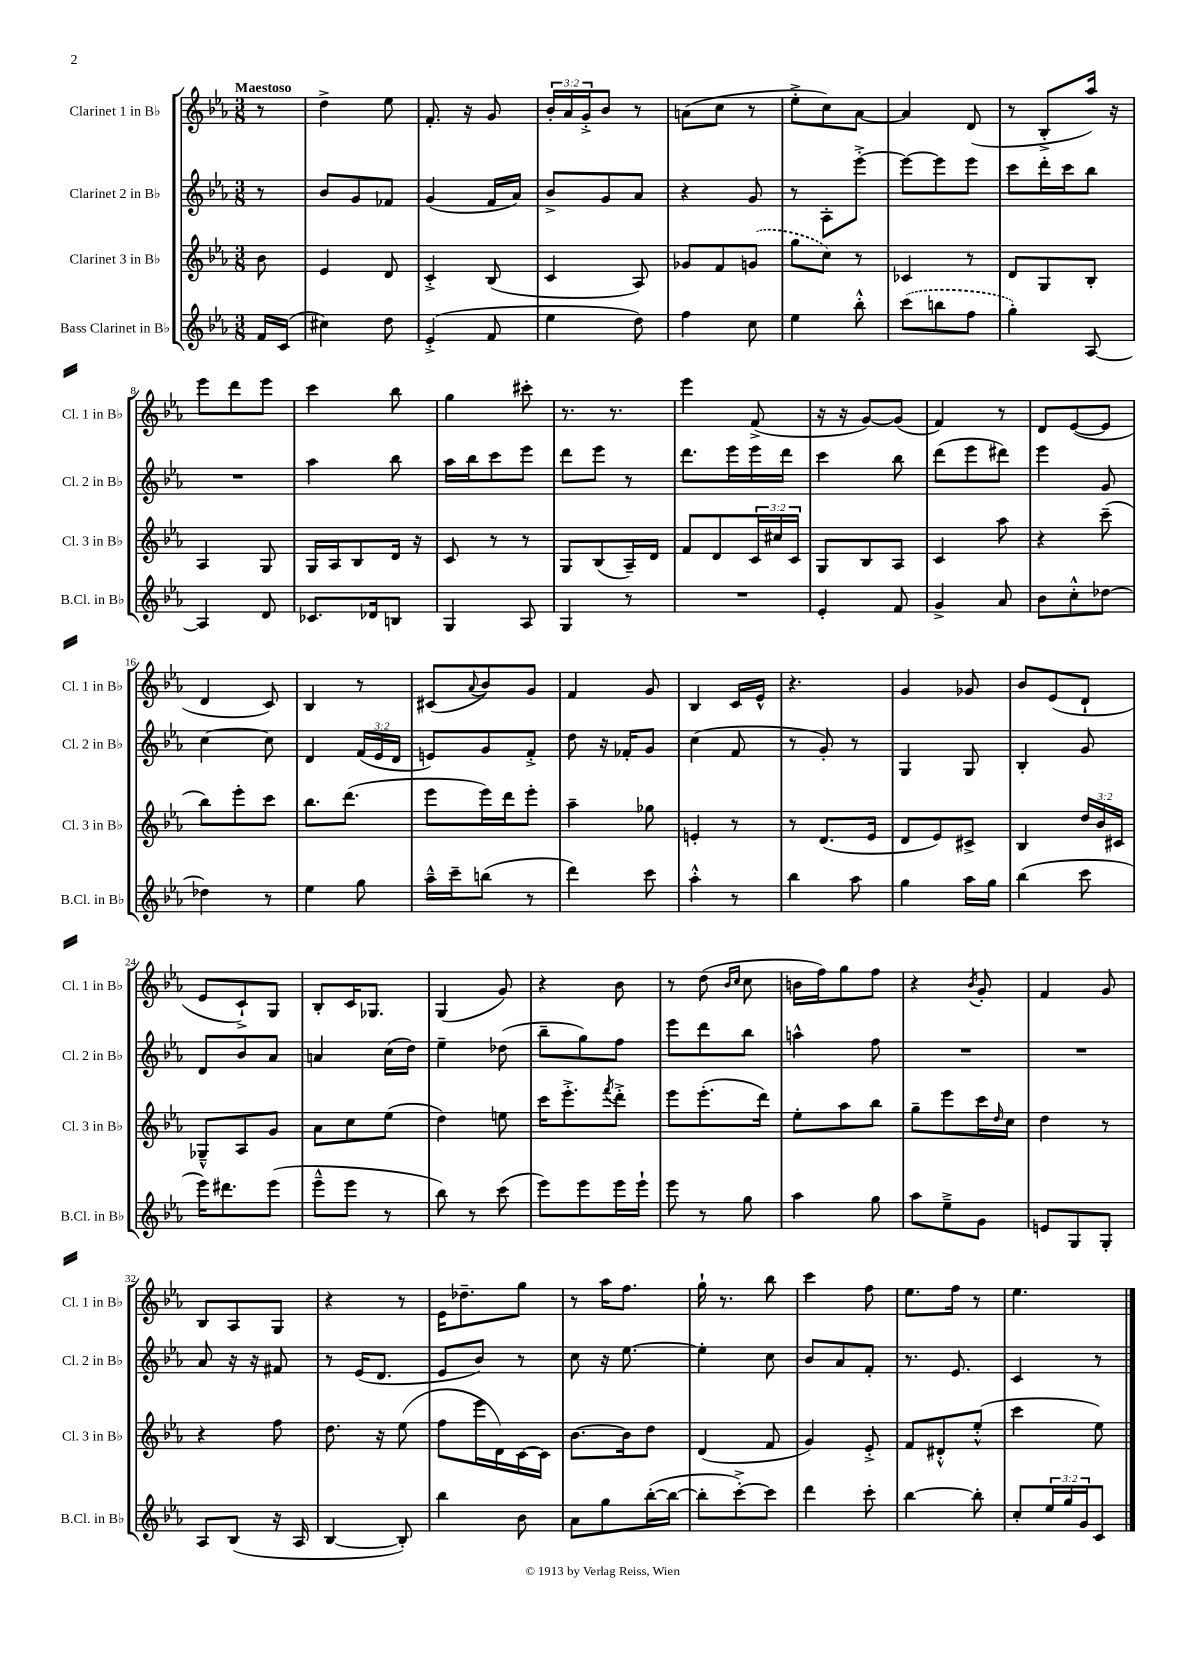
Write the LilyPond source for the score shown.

<<
\new StaffGroup <<
\new Staff = "s0" \with { instrumentName = "Clarinet 1 in Bb" shortInstrumentName = "Cl. 1 in Bb" } {
    \clef treble \key ees \major \numericTimeSignature \time 3/8 \override Staff.TupletNumber.text = #tuplet-number::calc-fraction-text \partial 8 \tempo "Maestoso"
    r8 |
    d''4-> ees''8 |
    f'8.-. r16 g'8 |
    \tuplet 3/2 { bes'16-. aes'16 g'16-.-> } bes'8 r8 |
    a'8( c''8 r8 |
    ees''8-.-> c''8) aes'8~ |
    aes'4 d'8( |
    r8 bes8-.-> aes''16) r16 |
    ees'''8 d'''8 ees'''8 |
    c'''4 bes''8 |
    g''4 cis'''8-. |
    r8. r8. |
    ees'''4 f'8->( |
    r16 r16 g'8~) g'8( |
    f'4) r8 |
    d'8 ees'8~( ees'8 |
    d'4 c'8) |
    bes4 r8 |
    cis'8( \appoggiatura { aes'8 } bes'8) g'8 |
    f'4 g'8 |
    bes4 c'16 ees'16-^ |
    r4. |
    g'4 ges'8 |
    bes'8 ees'8( d'8-! |
    ees'8 c'8-!->) g8 |
    bes8-. c'16 ges8. |
    g4( g'8) |
    r4 bes'8 |
    r8 d''8( \grace { bes'16 c''16 } c''8 |
    b'16 f''16) g''8 f''8 |
    r4 \acciaccatura { bes'8 } g'8-. |
    f'4 g'8 |
    bes8 aes8 g8 |
    r4 r8 |
    ees'16 des''8.-- g''8 |
    r8 aes''16 f''8. |
    g''16-! r8. bes''8 |
    c'''4 f''8 |
    ees''8. f''16 r8 |
    ees''4. \bar "|." |
}
\new Staff = "s1" \with { instrumentName = "Clarinet 2 in Bb" shortInstrumentName = "Cl. 2 in Bb" } {
    \clef treble \key ees \major \numericTimeSignature \time 3/8 \override Staff.TupletNumber.text = #tuplet-number::calc-fraction-text \partial 8
    r8 |
    bes'8 g'8 fes'8 |
    g'4( f'16 aes'16) |
    bes'8-> g'8 aes'8 |
    r4 g'8 |
    r8 aes8-. ees'''8~-.-> |
    ees'''8~ ees'''8 ees'''8 |
    c'''8 d'''16-. c'''16 bes''8 |
    R4. |
    aes''4 bes''8 |
    aes''16 bes''16 c'''8 ees'''8 |
    d'''8 ees'''8 r8 |
    d'''8. ees'''16 ees'''16 d'''16 |
    c'''4 bes''8 |
    d'''8( ees'''8 dis'''8) |
    ees'''4 g'8 |
    c''4~ c''8 |
    d'4 \tuplet 3/2 { f'16( ees'16 d'16 } |
    e'8) g'8 f'8-.-> |
    d''8 r16 fes'16-. g'8 |
    c''4( f'8 |
    r8 g'8-.) r8 |
    g4 g8 |
    bes4-. g'8 |
    d'8 bes'8 aes'8 |
    a'4 c''16( d''16) |
    ees''4-- des''8( |
    bes''8-- g''8) f''8 |
    ees'''8 d'''8 bes''8 |
    a''4-^ f''8 |
    R4. |
    R4. |
    aes'8 r16 r16 fis'8 |
    r8 ees'16( d'8. |
    ees'8 bes'8) r8 |
    c''8 r16 ees''8.~ |
    ees''4-. c''8 |
    bes'8 aes'8 f'8-. |
    r8. ees'8. |
    c'4 r8 \bar "|." |
}
\new Staff = "s2" \with { instrumentName = "Clarinet 3 in Bb" shortInstrumentName = "Cl. 3 in Bb" } {
    \clef treble \key ees \major \numericTimeSignature \time 3/8 \override Staff.TupletNumber.text = #tuplet-number::calc-fraction-text \partial 8
    bes'8 |
    ees'4 d'8 |
    c'4-.-> bes8( |
    c'4 aes8) |
    ges'8 f'8 \once \slurDashed g'8( |
    g''8 c''8) r8 |
    ces'4 r8 |
    d'8 g8 bes8-. |
    aes4 g8 |
    g16 aes16 bes8 d'16 r16 |
    c'8 r8 r8 |
    g8 bes8( aes16--) d'16 |
    f'8 d'8 \tuplet 3/2 { c'16 cis''16 c'16 } |
    g8 bes8 aes8 |
    c'4 aes''8 |
    r4 c'''8--( |
    bes''8) ees'''8-. c'''8 |
    bes''8. d'''8.( |
    ees'''8 ees'''16) d'''16 ees'''8-. |
    aes''4-- ges''8 |
    e'4-. r8 |
    r8 d'8.( ees'16 |
    d'8 ees'8) cis'8-> |
    bes4 \tuplet 3/2 { d''16 bes'16 cis'16 } |
    ges8---^ aes8 g'8 |
    aes'8 c''8 ees''8( |
    d''4) e''8 |
    c'''16 ees'''8.-.-> \acciaccatura { f'''8 } d'''8-.-> |
    ees'''8 ees'''8.-.( d'''16) |
    ees''8-. aes''8 bes''8 |
    g''8-- ees'''8 c'''16 \grace { d''16 } c''16 |
    d''4 r8 |
    r4 f''8 |
    d''8. r16 ees''8( |
    f''8 ees'''16 d'16) c'16~ c'16 |
    bes'8.~ bes'16 d''8 |
    d'4( f'8 |
    g'4) ees'8-.-> |
    f'8 dis'8-.-^ ees''8-.-^( |
    c'''4 ees''8) \bar "|." |
}
\new Staff = "s3" \with { instrumentName = "Bass Clarinet in Bb" shortInstrumentName = "B.Cl. in Bb" } {
    \clef treble \key ees \major \numericTimeSignature \time 3/8 \override Staff.TupletNumber.text = #tuplet-number::calc-fraction-text \partial 8
    f'16 c'16( |
    cis''4) d''8 |
    ees'4-.->( f'8 |
    ees''4 d''8) |
    f''4 c''8 |
    ees''4 bes''8-.-^ |
    \once \slurDashed c'''8( b''8 f''8 |
    g''4-.) aes8~ |
    aes4 d'8 |
    ces'8. des'16 b8 |
    g4 aes8 |
    g4 r8 |
    R4. |
    ees'4-. f'8 |
    g'4-> aes'8 |
    bes'8 c''8-.-^ des''8~ |
    des''4 r8 |
    ees''4 g''8 |
    aes''16---^ c'''16-- b''8( r8 |
    d'''4) c'''8 |
    aes''4-.-^ r8 |
    bes''4 aes''8 |
    g''4 aes''16 g''16 |
    bes''4( c'''8 |
    ees'''16) dis'''8. ees'''8( |
    ees'''8---^ ees'''8 r8 |
    bes''8) r8 c'''8( |
    ees'''8) ees'''8 ees'''16 ees'''16-! |
    ees'''8 r8 g''8 |
    aes''4 g''8 |
    aes''8 ees''8---> g'8 |
    e'8 g8 g8-. |
    aes8 bes8( r16 aes16 |
    bes4~ bes8-.) |
    bes''4 bes'8 |
    aes'8 g''8 bes''16~-.( bes''16~ |
    bes''8-. c'''8~-.->) c'''8 |
    d'''4 c'''8-. |
    bes''4~ bes''8-. |
    c''8-. \tuplet 3/2 { ees''16 g''16 g'16 } c'8 \bar "|." |
}
>>
>>
